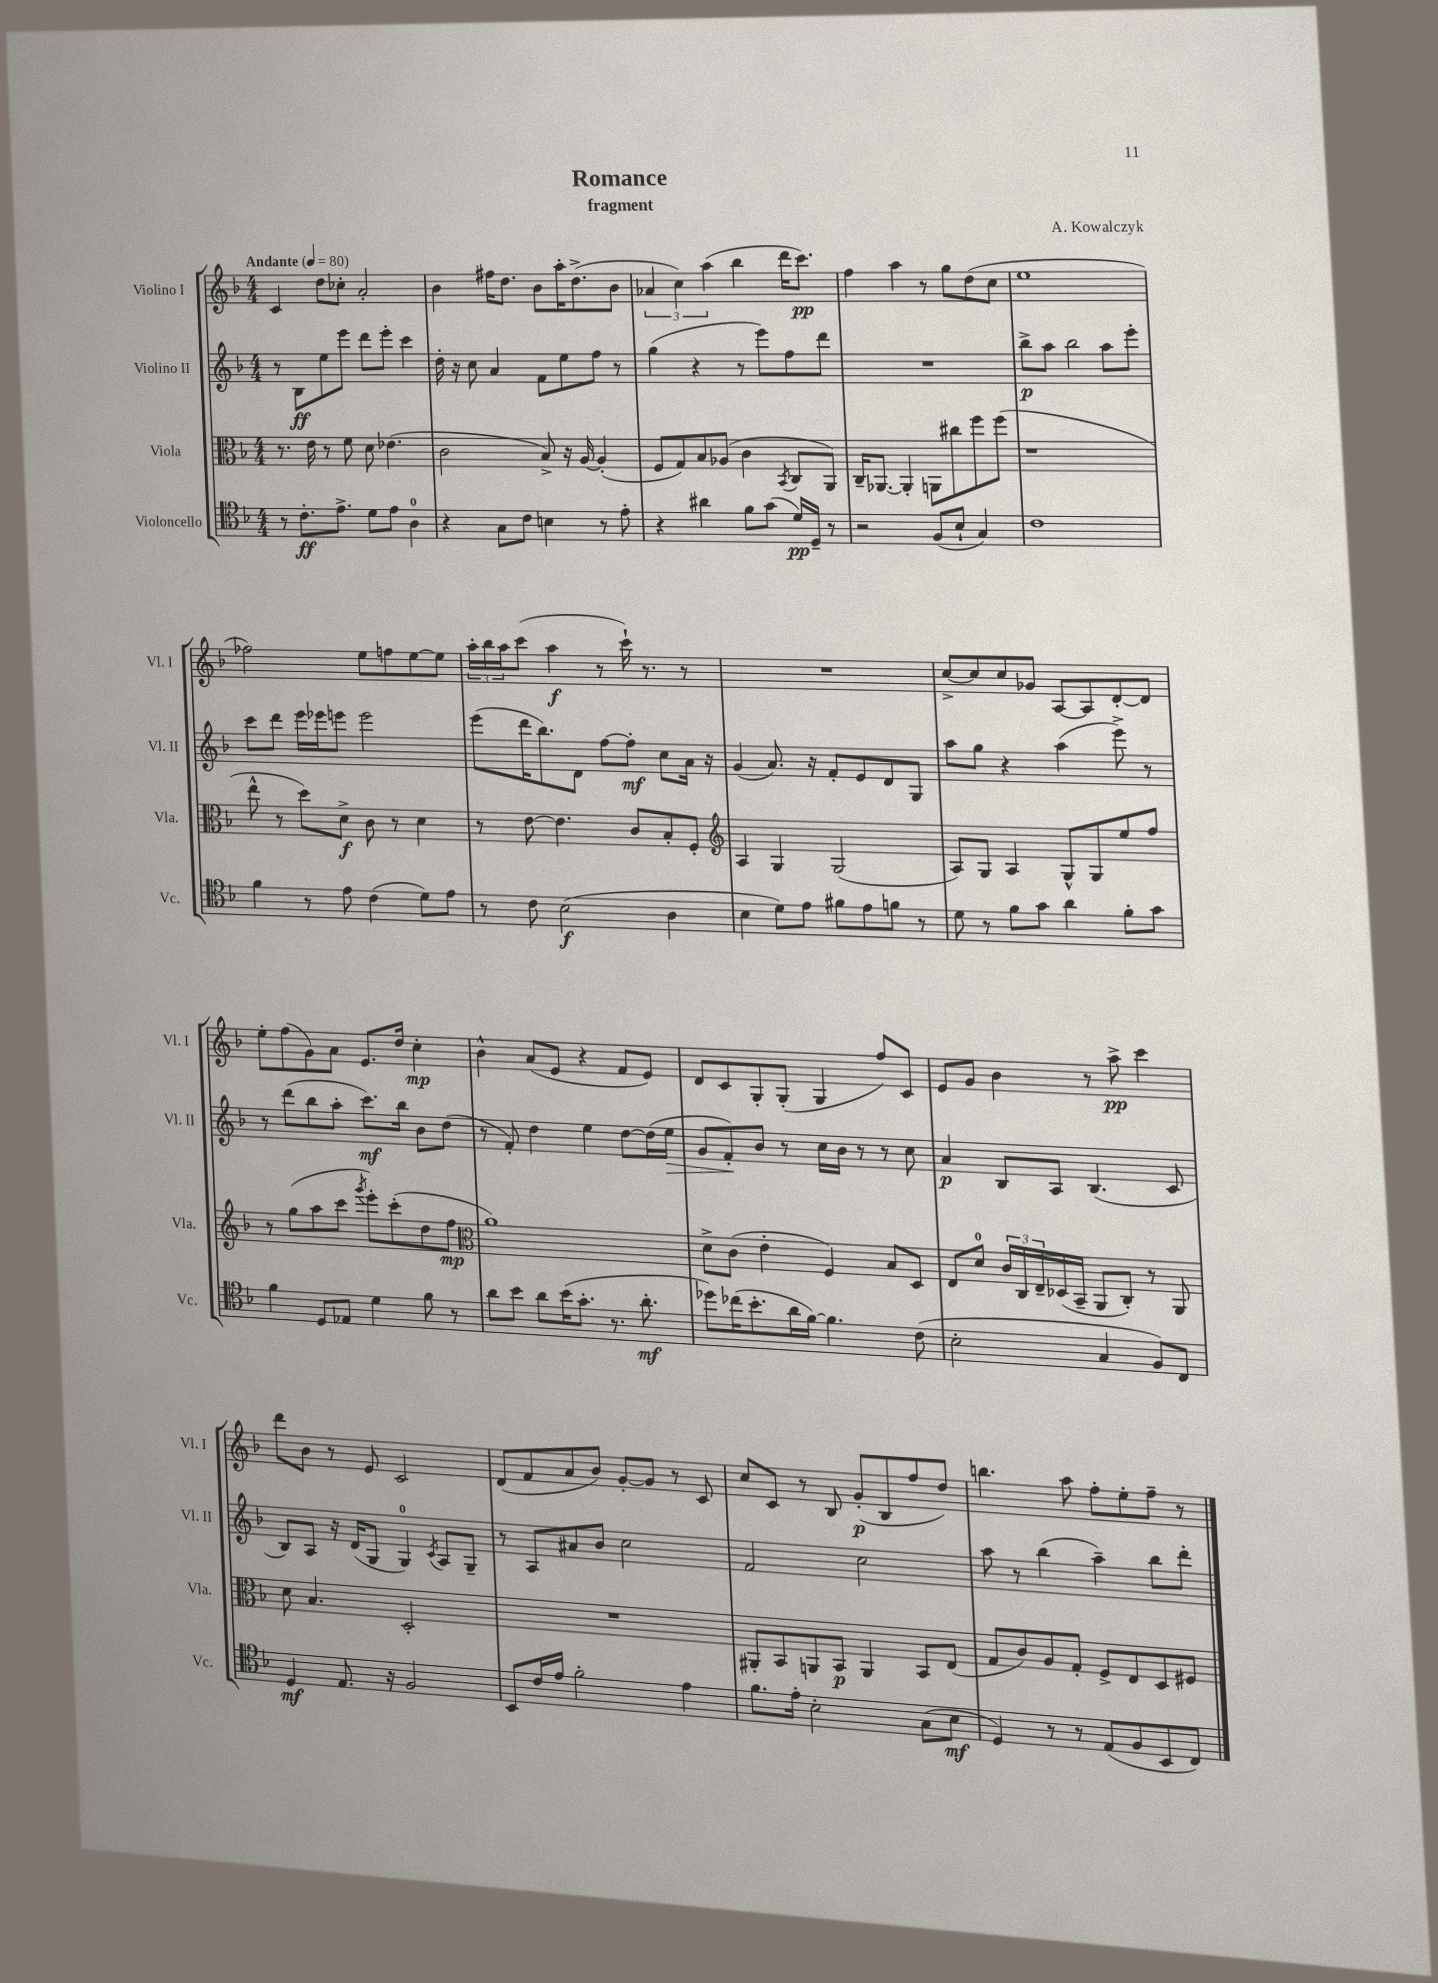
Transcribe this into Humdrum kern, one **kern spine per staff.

**kern	**dynam	**kern	**dynam	**kern	**dynam	**kern	**dynam
*part4	*part4	*part3	*part3	*part2	*part2	*part1	*part1
*staff4	*staff4	*staff3	*staff3	*staff2	*staff2	*staff1	*staff1
*I"Violoncello	*	*I"Viola	*	*I"Violino II	*	*I"Violino I	*
*I'Vc.	*	*I'Vla.	*	*I'Vl. II	*	*I'Vl. I	*
*clefC4	*	*clefC3	*	*clefG2	*	*clefG2	*
*k[b-]	*	*k[b-]	*	*k[b-]	*	*k[b-]	*
*M4/4	*	*M4/4	*	*M4/4	*	*M4/4	*
*MM80	*	*MM80	*	*MM80	*	*MM80	*
=1	=1	=1	=1	=1	=1	=1	=1
!	!	!	!	!	!	!LO:TX:a:B:t=Andante	!
8r	.	8.r	.	8r	.	4c/	.
8.c'\L	ff	.	.	8B-\L	ff	.	.
.	.	16e\	.	.	.	.	.
.	.	8r	.	8ee\	.	8dd\L	.
8.e^\J	.	.	.	.	.	.	.
.	.	8f\	.	8eee\J	.	8cc-X'\J	.
8d\L	.	8d\	.	8ddd\L	.	2a'/	.
8e\J	.	(4.e-X\	.	8eee'\J	.	.	.
4A\	.	.	.	4ccc\	.	.	.
=2	=2	=2	=2	=2	=2	=2	=2
4r	.	2c\	.	16dd'\	.	4b-\	.
.	.	.	.	16r	.	.	.
.	.	.	.	8cc\	.	.	.
8G\L	.	.	.	4a/	.	16ff#X\KL	.
.	.	.	.	.	.	8.dd\J	.
8c\J	.	.	.	.	.	.	.
4Bn\	.	8B-^/)	.	8f\L	.	8b-\L	.
.	.	16r	.	8ee\	.	16aa'\K	.
.	.	[16A/	.	.	.	(8.dd^\	.
8r	.	(4A'/]	.	8ff\J	.	.	.
8e'\	.	.	.	8r	.	8b-\J	.
=3	=3	=3	=3	=3	=3	=3	=3
4r	.	8F/L	.	(4gg\	.	6a-X/	.
.	.	8G/)	.	.	.	.	.
.	.	.	.	.	.	6cc\)	.
4a#X\	.	8B-/	.	4r	.	.	.
.	.	.	.	.	.	(6aa\	.
.	.	(8A-X/J	.	.	.	.	.
8f\L	.	4c\	.	8r	.	4bb-\	.
(8g\J	.	.	.	8eee\L)	.	.	.
.	.	8qBB-/	.	.	.	.	.
16d/LL)	pp	8C/L	.	8ff\	.	16ddd\KL	.
16D~/JJ	.	.	.	.	.	8.ccc\J)	pp
8r	.	8AA/J)	.	8ddd\J	.	.	.
=4	=4	=4	=4	=4	=4	=4	=4
2r	.	16C~/KL	.	1r	.	4ff\	.
.	.	[8.AA-X/J	.	.	.	.	.
.	.	4AA-'/]	.	.	.	4aa\	.
(8F/L	.	8AAn\L	.	.	.	8r	.
8B-`/J	.	8cc#X\	.	.	.	8gg\L	.
4G/)	.	8ff\	.	.	.	(8dd\	.
.	.	(8ff\J	.	.	.	8cc\J	.
=5	=5	=5	=5	=5	=5	=5	=5
1c	.	1r	.	8bb-^\L	p	1ee	.
.	.	.	.	8aa\J	.	.	.
.	.	.	.	2bb-\	.	.	.
.	.	.	.	8aa\L	.	.	.
.	.	.	.	8eee'\J	.	.	.
!!LO:LB:g=z
=6	=6	=6	=6	=6	=6	=6	=6
4f\	.	8ee^^\	.	8ccc\L	.	2ff-X\)	.
.	.	8r	.	8ddd\J	.	.	.
8r	.	8dd\L)	.	16eee\LL	.	.	.
.	.	.	.	16eee-X\J	.	.	.
8e\	.	8d^\J	f	8eeen\J	.	.	.
(4c\	.	8c\	.	2eee\	.	8ee\L	.
.	.	8r	.	.	.	8ffn\	.
8d\L)	.	4d\	.	.	.	[8ee\	.
8e\J	.	.	.	.	.	8ee\J]	.
=7	=7	=7	=7	=7	=7	=7	=7
8r	.	8r	.	(8eee\L	.	24aa'\LL	.
.	.	.	.	.	.	24bb-\	.
.	.	.	.	.	.	24aa\J	.
8c\	.	[8e\	.	16ddd\K	.	(8ccc\J	.
.	.	.	.	8.bb-\)	.	.	.
(2B-\	f	4.e\]	.	.	.	4aa\	f
.	.	.	.	8d\J	.	.	.
.	.	.	.	[8ff\L	.	8r	.
.	.	8c/L	.	8ff'\J]	mf	16ccc`\)	.
.	.	.	.	.	.	8.r	.
4A\	.	8B-'/	.	8cc\L	.	.	.
.	.	8F'/J	.	16a\Jk	.	8r	.
.	.	.	.	16r	.	.	.
=8	=8	=8	=8	=8	=8	=8	=8
*	*	*clefG2	*	*	*	*	*
4B-\	.	4A/	.	(4g/	.	1r	.
8d\L)	.	4G/	.	8.a/)	.	.	.
8e\J	.	.	.	.	.	.	.
.	.	.	.	16r	.	.	.
8f#X\L	.	(2G/	.	8f'/L	.	.	.
8e\	.	.	.	8e/	.	.	.
8fn\J	.	.	.	8d/	.	.	.
8r	.	.	.	8G/J	.	.	.
=9	=9	=9	=9	=9	=9	=9	=9
8d\	.	8A/L)	.	8aa\L	.	[8cc^/L	.
8r	.	8G/J	.	8gg\J	.	8cc/]	.
8f\L	.	4A/	.	4r	.	8cc/	.
8g\J	.	.	.	.	.	8g-X/J	.
4a\	.	8G^^/L	.	(4aa\	.	[8A/L	.
.	.	8G/	.	.	.	8A/]	.
8f'\L	.	8ee/	.	8eee^\)	.	[8d'/	.
8g\J	.	8ff/J	.	8r	.	8d/J]	.
!!LO:LB:g=z
=10	=10	=10	=10	=10	=10	=10	=10
4f\	.	8r	.	8r	.	8ee'\L	.
.	.	(8gg\L	.	(8ddd\L	.	(8ff\	.
8D/L	.	8aa\	.	8bb-\	.	8g\)	.
8E-X/J	.	8ccc\J	.	8aa'\J	.	8a\J	.
.	.	8qggg/	.	.	.	.	.
4d\	.	8eee'\L)	.	8.ccc\L)	mf	8.e/L	.
.	.	(8ccc'\	.	.	.	.	.
.	.	.	.	16bb-\Jk	.	16dd/Jk	.
8f\	.	8dd\	.	8b-\L	.	4cc'\	mp
8r	.	8ff\J	mp	(8dd\J	.	.	.
=11	=11	=11	=11	=11	=11	=11	=11
*	*	*clefC3	*	*	*	*	*
8a\L	.	1a)	.	8r	.	4b-^^\	.
8b-\J	.	.	.	8f'/)	.	.	.
8a\L	.	.	.	4dd\	.	(8a/L	.
(16b-\K	.	.	.	.	.	8e/J	.
8.g'\J	.	.	.	.	.	.	.
.	.	.	.	4ee\	.	4r	.
8.r	.	.	.	.	.	.	.
.	.	.	.	[8dd\L	.	8f/L	.
8.a'\	mf	.	.	.	.	.	.
.	.	.	.	(16dd\L]	.	8e/J)	.
!	!	!	!	!	!LO:HP:b	!	!
.	.	.	.	16ee\JJ	>	.	.
=12	=12	=12	=12	=12	=12	=12	=12
8dd-X\L)	.	8d^\L	.	8g/L	.	8d/L	.
(16cc-X\K	.	(8c\J	.	8f'/)	.	8c/	.
8.b-'\	.	.	.	.	.	.	.
.	.	4e'\	.	8b-/J	]	8G'/	.
16a\L	.	.	.	8r	.	(8G'/J	.
[16f\JJ)	.	.	.	.	.	.	.
4.f\]	.	4F/)	.	16cc\LL	.	4G/	.
.	.	.	.	16b-\JJ	.	.	.
.	.	.	.	8r	.	.	.
.	.	8B-/L	.	8r	.	8ff/L)	.
(8c\	.	8D/J	.	8cc\	.	8c/J	.
=13	=13	=13	=13	=13	=13	=13	=13
2B-'\	.	8E/L	.	4a/	p	8e/L	.
.	.	8d/J	.	.	.	8g/J	.
.	.	24c/LL	.	8B-/L	.	4b-\	.
.	.	24C/	.	.	.	.	.
.	.	24E~/	.	.	.	.	.
.	.	(16D-X/	.	8A/J	.	.	.
.	.	16BB-~/JJ	.	.	.	.	.
4G/	.	8AA/L	.	(4.B-/	.	8r	.
.	.	8C'/J)	.	.	.	8aa^\	pp
8F/L)	.	8r	.	.	.	4ccc\	.
8C/J	.	8AA/	.	8c/	.	.	.
!!LO:LB:g=z
=14	=14	=14	=14	=14	=14	=14	=14
4D/	mf	8d\	.	8B-/L)	.	8ddd\L	.
.	.	4.B-/	.	8A/J	.	8b-\J	.
8.E/	.	.	.	16r	.	8r	.
.	.	.	.	(16d/KL	.	.	.
.	.	.	.	8G/J	.	8e/	.
16r	.	.	.	.	.	.	.
2F/	.	2D'/	.	4G/)	.	2c/	.
.	.	.	.	8qc/	.	.	.
.	.	.	.	8A/L	.	.	.
.	.	.	.	8G~/J	.	.	.
=15	=15	=15	=15	=15	=15	=15	=15
8BB-/L	.	1r	.	8r	.	(8d/L	.
16c/L	.	.	.	8A/L	.	8f/	.
16e/JJ	.	.	.	.	.	.	.
2f'\	.	.	.	8a#X/	.	8a/	.
.	.	.	.	8b-/J	.	8b-/J)	.
.	.	.	.	2cc\	.	[8g'/L	.
.	.	.	.	.	.	8g/J]	.
4e\	.	.	.	.	.	8r	.
.	.	.	.	.	.	8c/	.
=16	=16	=16	=16	=16	=16	=16	=16
8.f\L	.	8AA#X'/L	.	2f/	.	8cc/L	.
.	.	8BB-/	.	.	.	8c/J	.
16e'\Jk	.	.	.	.	.	.	.
2B-'\	.	8AAn/	.	.	.	8r	.
.	.	8BB-/J	p	.	.	8B-/	.
.	.	4AA/	.	2cc\	.	(8g'/L	p
.	.	.	.	.	.	8B-/	.
(8G\L	.	8BB-/L	.	.	.	8ff/	.
8B-\J	mf	(8E/J	.	.	.	8dd/J)	.
=17	=17	=17	=17	=17	=17	=17	=17
4D/)	.	8G/L	.	8aa\	.	4.bbn\	.
.	.	8c/)	.	8r	.	.	.
8r	.	8A/	.	(4bb-\	.	.	.
8r	.	8G'/J	.	.	.	8aa\	.
(8E/L	.	8F^/L	.	4aa~\)	.	8ff'\L	.
8F/	.	8E/	.	.	.	8ee'\	.
8BB-/	.	8D/	.	8bb-\L	.	8ff~\J	.
8C/J)	.	8F#X/J	.	8ddd'\J	.	8r	.
==	==	==	==	==	==	==	==
*-	*-	*-	*-	*-	*-	*-	*-
